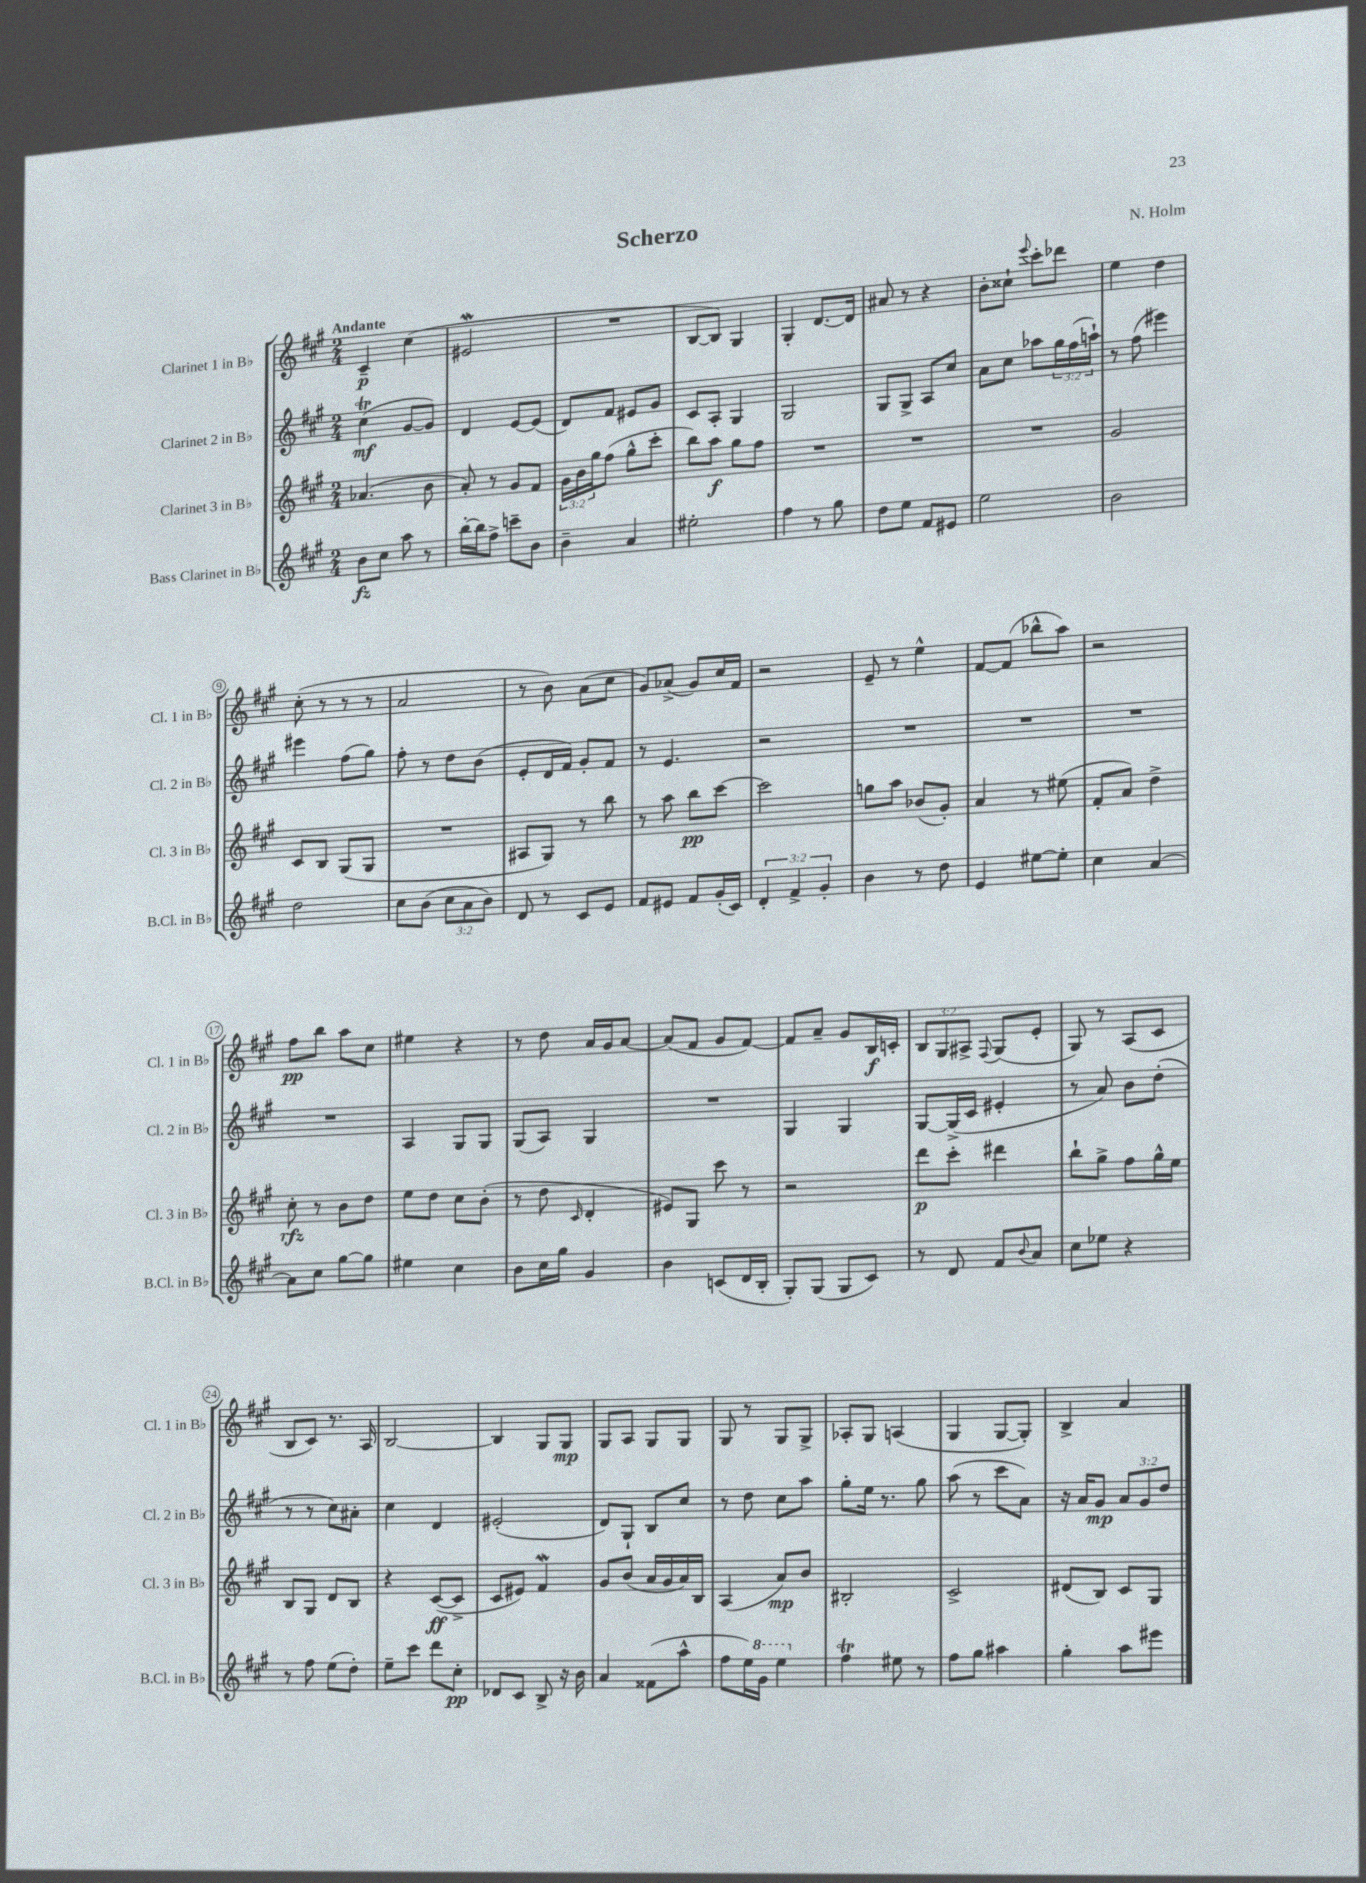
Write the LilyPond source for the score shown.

\header { title = "Scherzo" composer = "N. Holm" }
<<
\new StaffGroup <<
\new Staff = "s0" \with { instrumentName = "Clarinet 1 in Bb" shortInstrumentName = "Cl. 1 in Bb" } {
    \clef treble \key a \major \numericTimeSignature \time 2/4 \override Staff.TupletNumber.text = #tuplet-number::calc-fraction-text \tempo "Andante"
    cis'4--\p cis''4( |
    eis'2\mordent |
    R2 |
    b8~ b8) gis4 |
    gis4-. d'8.~ d'16 |
    ais'8 r8 r4 |
    b'8-. cisis''8-! \appoggiatura { e'''8 } cis'''8-. des'''8 |
    e''4 d''4 |
    cis''8-.( r8 r8 r8 |
    a'2 |
    r8 b'8) a'8( cis''8 |
    gis'8) aes'8->( gis'8) cis''16 fis'16 |
    r2 |
    e'8-- r8 e''4-^ |
    fis'8~ fis'8( bes''8-^ a''8) |
    r2 |
    fis''8\pp b''8 a''8 cis''8 |
    eis''4 r4 |
    r8 d''8 a'16 gis'16 a'8~ |
    a'8( fis'8 gis'8 fis'8~) |
    fis'8 a'8-- gis'8 b16\f c'16-. |
    \tuplet 3/2 { b8 gis8 ais8-> } \appoggiatura { fis8 } gis8( e'8-. |
    gis8) r8 a8( cis'8 |
    b8 cis'8) r8. a16 |
    b2~ |
    b4 gis8 gis8\mp |
    gis8 a8 gis8 gis8 |
    gis8 r8 gis8 gis8-> |
    aes8-. gis8 a4( |
    gis4 gis8~ gis8-.) |
    b4-> a'4 \bar "|." |
}
\new Staff = "s1" \with { instrumentName = "Clarinet 2 in Bb" shortInstrumentName = "Cl. 2 in Bb" } {
    \clef treble \key a \major \numericTimeSignature \time 2/4 \override Staff.TupletNumber.text = #tuplet-number::calc-fraction-text
    cis''4\trill\mf( gis'8~ gis'8) |
    d'4 e'8~ e'8( |
    d'8) fis'8 eis'8 gis'8 |
    cis'8 a8-. gis4 |
    gis2 |
    gis8 gis8-> a8 cis''8 |
    a'8 cis''8 aes''8 \tuplet 3/2 { gis''16 fis''16( a''16-!) } |
    r8 fis''8( eis'''4) |
    eis'''4 fis''8( gis''8) |
    fis''8-. r8 d''8 b'8( |
    e'8-. d'16 fis'16) gis'8-. fis'8 |
    r8 e'4. |
    r2 |
    R2 |
    R2 |
    R2 |
    R2 |
    a4 gis8 gis8 |
    gis8( a8) gis4 |
    R2 |
    gis4 gis4 |
    gis8~ gis16->( cis'16 eis'4-. |
    r8 a'8) b'8 d''8-.( |
    r8 r8 cis''8) ais'8-. |
    cis''4 d'4 |
    eis'2-.( |
    d'8) gis8-! b8 cis''8 |
    r8 d''8 cis''8 a''8 |
    gis''8-. e''16 r8. gis''8 |
    a''8( r8 cis'''8 a'8) |
    r16 a'16 gis'8\mp \tuplet 3/2 { a'8 gis'8 d''8 } \bar "|." |
}
\new Staff = "s2" \with { instrumentName = "Clarinet 3 in Bb" shortInstrumentName = "Cl. 3 in Bb" } {
    \clef treble \key a \major \numericTimeSignature \time 2/4 \override Staff.TupletNumber.text = #tuplet-number::calc-fraction-text
    aes'4.( b'8 |
    a'8-.) r8 gis'8 fis'8 |
    \tuplet 3/2 { gis'16 b'16 gis''16 } fis''8( gis''8-^ cis'''8-. |
    b''8) a''8\f gis''8 fis''8 |
    R2 |
    R2 |
    R2 |
    gis'2 |
    cis'8 b8 gis8( gis8 |
    R2 |
    ais8 gis8) r8 b''8 |
    r8 a''8 b''8\pp cis'''8~ |
    cis'''2 |
    g''8 a''8 bes'8( gis'8-.) |
    a'4 r8 eis''8( |
    fis'8-. a'8) d''4-> |
    cis''8-.\rfz r8 b'8 d''8 |
    e''8 d''8 cis''8 b'8-.( |
    r8 d''8 \grace { cis'16 } d'4-. |
    eis'8) gis8 cis'''8 r8 |
    r2 |
    d'''8\p cis'''8-. dis'''4 |
    b''8-! gis''8-> fis''8 gis''16-^ e''16 |
    b8 gis8 d'8 b8 |
    r4 cis'8~\ff( cis'8-> |
    cis'8 eis'8) fis'4\mordent |
    gis'8 b'8( a'16 gis'16 a'16) b16 |
    a4( a'8\mp) b'8 |
    bis2-. |
    cis'2-> |
    dis'8( b8) cis'8 gis8 \bar "|." |
}
\new Staff = "s3" \with { instrumentName = "Bass Clarinet in Bb" shortInstrumentName = "B.Cl. in Bb" } {
    \clef treble \key a \major \numericTimeSignature \time 2/4 \override Staff.TupletNumber.text = #tuplet-number::calc-fraction-text
    b'8\fz cis''8 a''8 r8 |
    b''16~-. b''16 fis''8-> c'''8-- b'8 |
    b'4-- a'4 |
    eis''2-. |
    fis''4 r8 gis''8 |
    d''8 e''8 fis'8 eis'8 |
    e''2 |
    b'2 |
    d''2 |
    cis''8 b'8( \tuplet 3/2 { cis''8 a'8 b'8) } |
    d'8 r8 cis'8 e'8 |
    fis'8 eis'8 fis'8 gis'16-.( cis'16) |
    \tuplet 3/2 { d'4-. fis'4-> gis'4-. } |
    b'4 r8 d''8 |
    e'4 eis''8~ eis''8-. |
    cis''4 a'4~ |
    a'8 cis''8 gis''8~ gis''8 |
    eis''4 cis''4 |
    b'8 cis''16 gis''16 gis'4 |
    b'4 c'8( d'16 b16-. |
    gis8-.) gis8( gis8 cis'8) |
    r8 d'8 fis'8 \appoggiatura { b'8 } a'8 |
    cis''8 ees''8 r4 |
    r8 fis''8 e''8( d''8-.) |
    e''8-- cis'''8 d'''8 cis''8-.\pp |
    des'8 cis'8 b8-> r16 b'16 |
    a'4 fisis'8( a''8-^ |
    fis''8 e''16) \ottava #1 gis''16 e'''4 \ottava #0 |
    fis''4\trill eis''8 r8 |
    fis''8 gis''8 ais''4 |
    gis''4-. a''8 eis'''8 \bar "|." |
}
>>
>>
\layout { \context { \Score \override BarNumber.stencil = #(make-stencil-circler 0.1 0.3 ly:text-interface::print) } }
